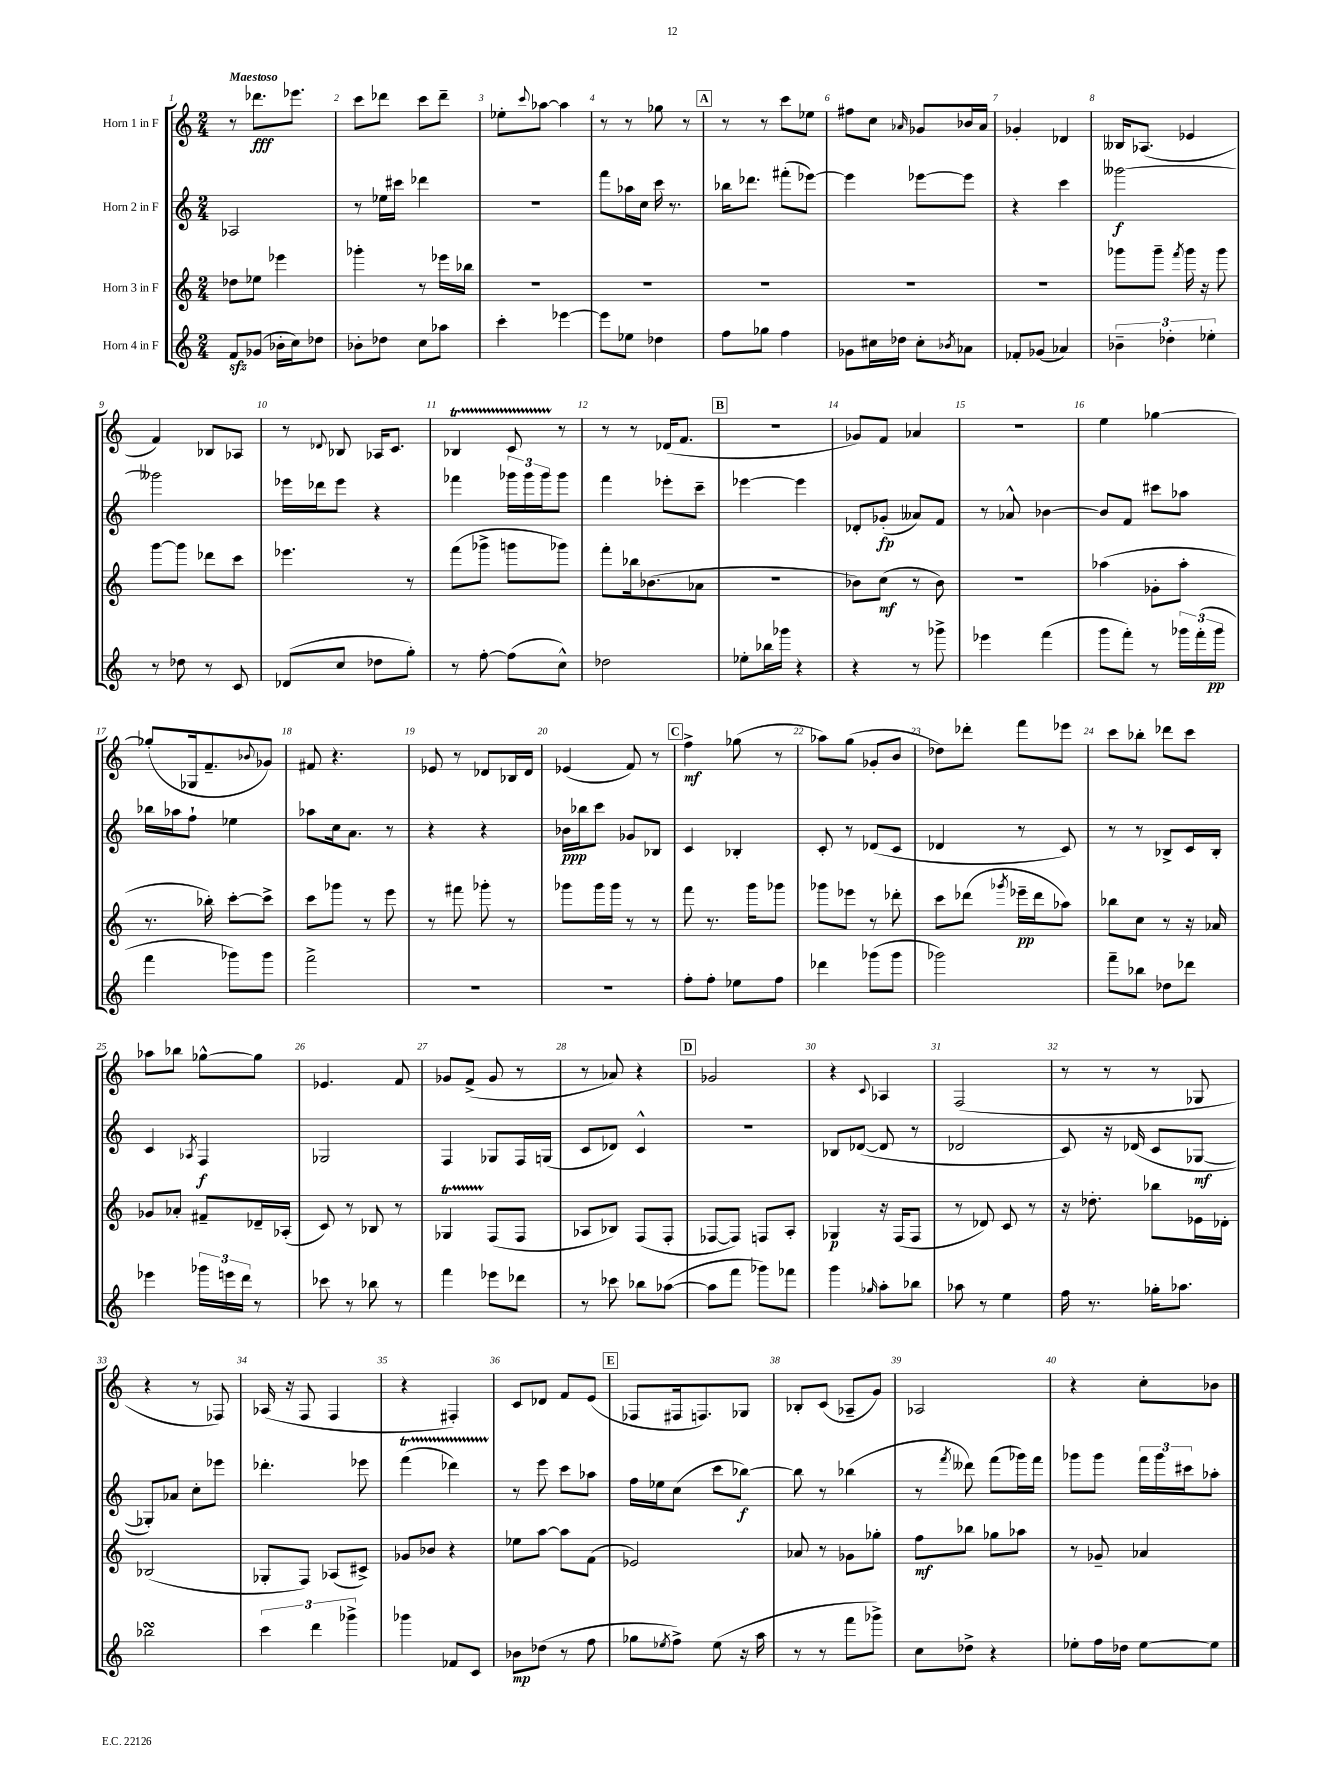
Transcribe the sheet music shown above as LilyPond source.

<<
\new StaffGroup <<
\new Staff = "s0" \with { instrumentName = "Horn 1 in F" } {
    \clef treble \key c \major \numericTimeSignature \time 2/4 \tempo "Maestoso"
    r8 des'''8.\fff ees'''8. |
    c'''8 des'''8 c'''8 des'''8-- |
    ees''8-. \appoggiatura { c'''8 } aes''8~ aes''4 |
    r8 r8 ges''8 r8 |
    \mark \markup { \box "A" } r8 r8 c'''8 ees''8 |
    fis''8 c''8 \grace { aes'16 } ges'8 bes'16 aes'16 |
    ges'4-. des'4 |
    beses16 aes8.( ees'4 |
    f'4) bes8 aes8 |
    r8 \appoggiatura { des'8 } bes8 aes16 c'8. |
    bes4\startTrillSpan c'8 r8\stopTrillSpan |
    r8 r8 des'16( f'8. |
    \mark \markup { \box "B" } r2 |
    ges'8) f'8 aes'4 |
    R2 |
    e''4 ges''4~ |
    ges''8-.( ges16 f'8.-- \appoggiatura { bes'8 } ges'8) |
    fis'8 r4. |
    ees'8 r8 des'8 bes16 des'16 |
    ees'4( f'8) r8 |
    \mark \markup { \box "C" } f''4->\mf ges''8( r8 |
    aes''8) g''8( ges'8-. b'8 |
    des''8) des'''8-. f'''8 ees'''8 |
    c'''8 bes''8-. des'''8 c'''8 |
    aes''8 bes''8 ges''8~-^ ges''8 |
    ees'4. f'8 |
    ges'8 f'8->( ges'8 r8 |
    r8 aes'8) r4 |
    \mark \markup { \box "D" } ges'2 |
    r4 \appoggiatura { c'8 } aes4 |
    f2( |
    r8 r8 r8 ges8 |
    r4 r8 fes8) |
    aes16( r16 f8 f4 |
    r4 fis4-.) |
    c'8 des'8 f'8 e'8( |
    \mark \markup { \box "E" } fes8 fis16 f8.) ges8 |
    bes8-. c'8( aes8-- g'8) |
    aes2 |
    r4 c''8-. bes'8 \bar "|." |
}
\new Staff = "s1" \with { instrumentName = "Horn 2 in F" } {
    \clef treble \key c \major \numericTimeSignature \time 2/4
    aes2 |
    r8 ees''16 cis'''16 des'''4 |
    R2 |
    f'''8 aes''16 c''16 c'''16 r8. |
    \mark \markup { \box "A" } bes''16 des'''8. fis'''8-.( ees'''8~) |
    ees'''4 ees'''8~ ees'''8 |
    r4 c'''4 |
    geses'''2~\f |
    geses'''2 |
    ees'''16 des'''16 ees'''8 r4 |
    fes'''4 \tuplet 3/2 { ges'''16 ges'''16 ges'''16 } ges'''8 |
    f'''4 ees'''8-. c'''8-- |
    \mark \markup { \box "B" } ees'''4~ ees'''4 |
    des'8-. ges'8-.\fp( aeses'8) f'8 |
    r8 aes'8-^ bes'4~ |
    bes'8 f'8 cis'''8 aes''8 |
    bes''16 aes''16 f''8-! ees''4 |
    aes''8 c''16 a'8. r8 |
    r4 r4 |
    bes'16\ppp bes''16 c'''8 ges'8 bes8 |
    \mark \markup { \box "C" } c'4 bes4-. |
    c'8-. r8 des'8( c'8 |
    des'4 r8 c'8) |
    r8 r8 bes8-> c'16 bes16-. |
    c'4 \acciaccatura { aes8 } f4\f |
    ges2 |
    f4 ges8 f16 g16( |
    c'8 des'8) c'4-^ |
    \mark \markup { \box "D" } r2 |
    bes8 des'8~( des'8 r8 |
    des'2 |
    c'8) r16 des'16( c'8 ges8~\mf |
    ges8-.) aes'8 c''8-. ees'''8 |
    des'''4.-. ees'''8 |
    f'''4\startTrillSpan( des'''4) |
    r8\stopTrillSpan e'''8 c'''8 aes''8 |
    \mark \markup { \box "E" } f''16 ees''16 c''8( c'''8 bes''8~\f) |
    bes''8 r8 bes''4( |
    r8 \acciaccatura { f'''8 } deses'''8) f'''8( ges'''16) f'''16 |
    ges'''8 ges'''8 \tuplet 3/2 { f'''16 ges'''16 cis'''16 } aes''8-. \bar "|." |
}
\new Staff = "s2" \with { instrumentName = "Horn 3 in F" } {
    \clef treble \key c \major \numericTimeSignature \time 2/4
    des''8 ees''8 ees'''4 |
    ges'''4-. r8 ees'''16 bes''16 |
    R2 |
    R2 |
    \mark \markup { \box "A" } R2 |
    R2 |
    R2 |
    ges'''8 ges'''8-- \acciaccatura { f'''8 } ges'''16 r16 ges'''8 |
    g'''8~ g'''8 des'''8 c'''8 |
    ees'''4. r8 |
    f'''8( ges'''8-> g'''8 ges'''8) |
    f'''8-. bes''16 bes'8.( aes'8 |
    \mark \markup { \box "B" } r2 |
    bes'8) c''8\mf( r8 bes'8) |
    r2 |
    aes''4( ges'8-. aes''8-. |
    r8. bes''16-.) c'''8~-. c'''8-> |
    c'''8 ges'''8 r8 e'''8 |
    r8 fis'''8 ges'''8-. r8 |
    ges'''8 ges'''16 ges'''16 r8 r8 |
    \mark \markup { \box "C" } f'''8 r8. g'''16 ges'''8 |
    ges'''8 ees'''8 r8 des'''8-. |
    c'''8 des'''8( \acciaccatura { ges'''8 } ees'''16--\pp des'''16 aes''8) |
    bes''8 c''8 r8 r16 aes'16 |
    ges'8 aes'8-. fis'8-- des'16-- aes16-.( |
    c'8) r8 bes8 r8 |
    ges4\startTrillSpan f8\stopTrillSpan( f8 |
    aes8 bes8) f8( f8-. |
    \mark \markup { \box "D" } fes8~ fes8) f8 a8-. |
    ges4\p r16 f16( f8 |
    r8 des'8) c'8 r8 |
    r16 des''8.-. bes''8 ees'16 des'16-. |
    bes2( |
    ges8-. f8) aes8( cis'8->) |
    ges'8 bes'8 r4 |
    ees''8 a''8~ a''8 f'8( |
    \mark \markup { \box "E" } ees'2) |
    aes'8 r8 ges'8 ges''8-. |
    f''8\mf bes''8 ges''8 aes''8 |
    r8 ges'8-- aes'4 \bar "|." |
}
\new Staff = "s3" \with { instrumentName = "Horn 4 in F" } {
    \clef treble \key c \major \numericTimeSignature \time 2/4
    f'8\sfz ges'8( bes'16-. c''16) des''8 |
    bes'8-. des''8 c''8 aes''8 |
    c'''4-. ees'''4~ |
    ees'''8 ees''8 des''4 |
    \mark \markup { \box "A" } f''8 ges''8 f''4 |
    ges'8 cis''16 des''16 cis''8-. \acciaccatura { bes'8 } aes'8 |
    fes'8-. ges'8( aes'4) |
    \tuplet 3/2 { bes'4-- des''4-. ees''4-. } |
    r8 des''8 r8 c'8 |
    des'8( c''8 des''8 g''8-.) |
    r8 f''8~-. f''8( c''8-^) |
    des''2 |
    \mark \markup { \box "B" } ees''8-. bes''16 ges'''16 r4 |
    r4 r8 ges'''8-> |
    ees'''4 f'''4( |
    g'''8 f'''8-.) r8 \tuplet 3/2 { ges'''16 f'''16-.( ges'''16\pp } |
    f'''4 ges'''8) ges'''8 |
    f'''2-> |
    R2 |
    R2 |
    \mark \markup { \box "C" } f''8-. f''8-. ees''8 f''8 |
    des'''4 ges'''8( ges'''8 |
    ges'''2) |
    f'''8-- bes''8 des''8 des'''8 |
    ees'''4 \tuplet 3/2 { ges'''16 e'''16 d'''16 } r8 |
    ces'''8 r8 bes''8 r8 |
    f'''4 ees'''8 des'''8 |
    r8 ces'''8 bes''8 aes''8~( |
    \mark \markup { \box "D" } aes''8 f'''8 ges'''8) fes'''8 |
    g'''4 \grace { ges''16 } a''8-. bes''8 |
    aes''8 r8 e''4 |
    f''16 r8. ges''16-. aes''8. |
    bes''2\turn |
    \tuplet 3/2 { c'''4 d'''4 ges'''4-> } |
    ges'''4 fes'8 c'8 |
    bes'8\mp des''8( r8 f''8 |
    \mark \markup { \box "E" } ges''8 \acciaccatura { ees''8 } f''8->) ees''8( r16 a''16 |
    r8 r8 f'''8 ges'''8->) |
    c''8 des''8-> r4 |
    ees''8-. f''16 des''16 ees''8~ ees''8 \bar "|." |
}
>>
>>
\layout { \context { \Score \override BarNumber.break-visibility = ##(#f #t #t) barNumberVisibility = #all-bar-numbers-visible } }
